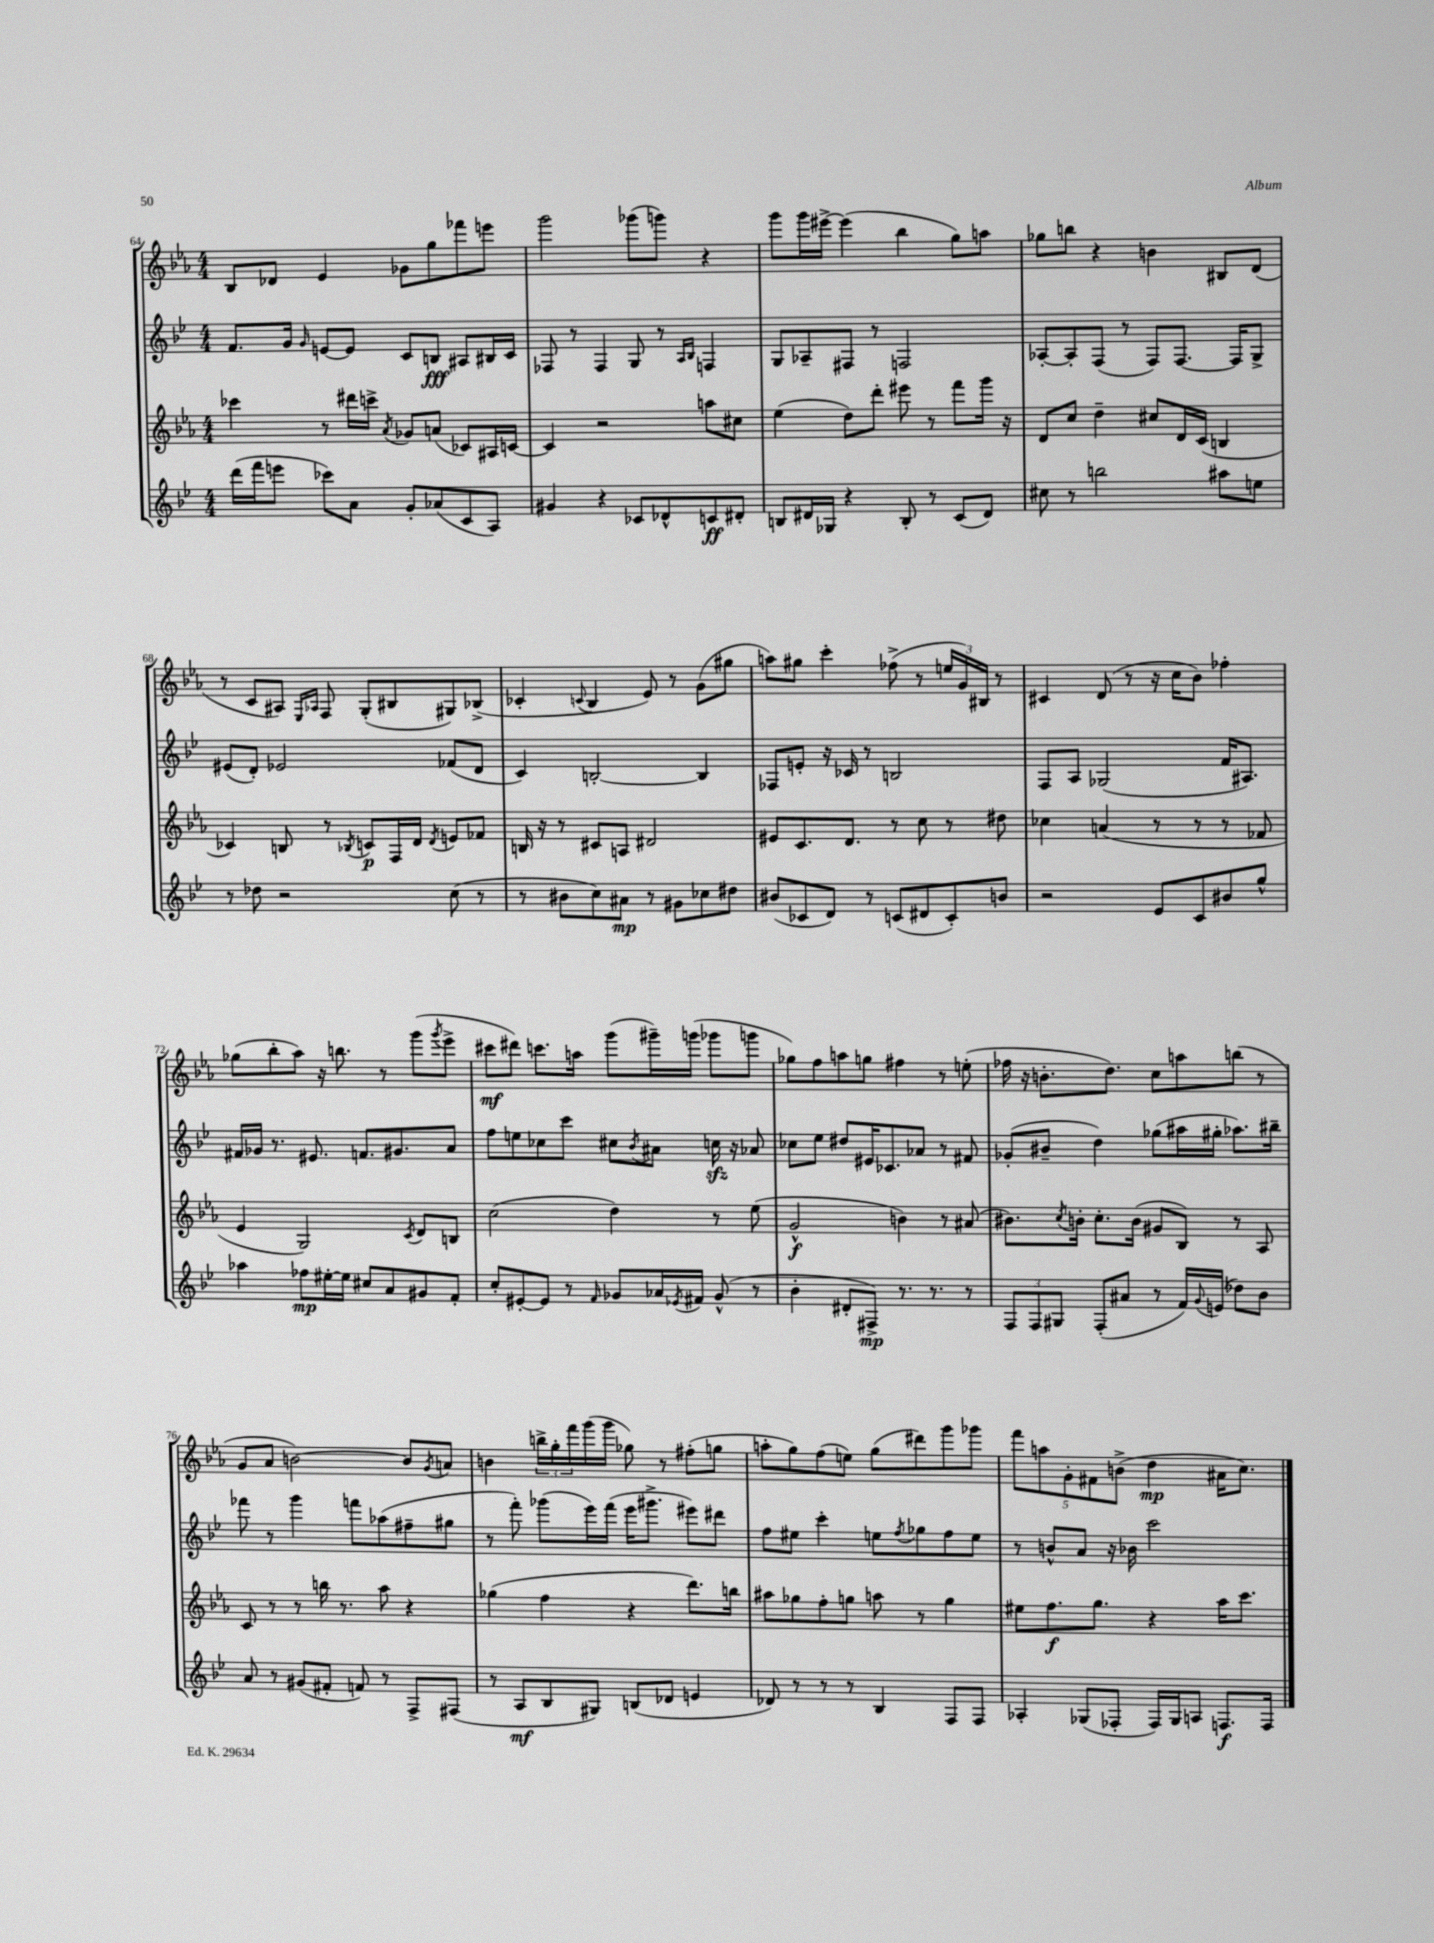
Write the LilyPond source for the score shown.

<<
\new StaffGroup <<
\new Staff = "s0" {
    \clef treble \key ees \major \numericTimeSignature \time 4/4
    bes8 des'8 ees'4 ges'8 g''8 fes'''8 e'''8 |
    g'''2 ges'''8( g'''8) r4 |
    g'''8 g'''16 eis'''16~-> eis'''4( bes''4 g''8) a''8 |
    ges''8 b''8 r4 b'4 bis8 d'8( |
    r8 c'8 ais8) \grace { ees16 aes16 } f8 g8-.( bis8 gis8) bes8->( |
    ces'4-. \appoggiatura { c'8 } bes4 ees'8) r8 g'8( gis''8 |
    a''8) gis''8 c'''4-. fes''8->( r8 \tuplet 3/2 { e''16 g'16) bis16 } r8 |
    cis'4 d'8( r8 r16 c''16 bes'8) fes''4-. |
    ges''8( bes''8-. aes''8) r16 b''8. r8 g'''8( \acciaccatura { g'''8 } ees'''8-> |
    cis'''8\mf dis'''8) c'''8. a''16 g'''8( gis'''16--) g'''16( ges'''8 g'''8 |
    ges''8) f''8 a''8 g''8 fis''4 r8 e''8-.( |
    fes''16 r16 b'8.-. d''8.) c''8 a''8 b''8( r8 |
    g'8 aes'8 b'2~) b'8 \acciaccatura { g'8 } a'8 |
    b'4 \tuplet 3/2 { b''16-> g''16-. f'''16 } g'''16( g'''16 ges''8) r8 fis''8-.( g''8 |
    a''8-. g''8) f''8( e''8) g''8( dis'''8) g'''8 ges'''8 |
    \tuplet 5/4 { f'''8 a''8 g'8-. fis'8 b'8->( } d''4\mp ais'16 c''8.) \bar "|." |
}
\new Staff = "s1" {
    \clef treble \key bes \major \numericTimeSignature \time 4/4
    f'8. g'16 \grace { g'16 } e'8~ e'8 c'8 b8\fff ais8 bis16 c'16 |
    fes8 r8 fes4 g8 r8 \grace { a16 bes16 } f4 |
    g8 aes8-- fis8 r8 f2 |
    aes8~-. aes8-. f8( r8 f8) f8.~ f16 g8-> |
    eis'8( d'8-.) ees'2 fes'8( d'8 |
    c'4) b2~-. b4 |
    fes8 e'8-. r16 ces'16 r8 b2 |
    f8 a8 ges2( f'16 ais8.) |
    fis'16 ges'16 r8. eis'8. f'8. gis'8. a'8 |
    f''8 e''8 ces''8 c'''8 cis''8 \acciaccatura { bes'8 } ais'8 c''16\sfz r16 aes'8 |
    ces''8 ees''8 dis''8 eis'16 ces'8. aes'8 r8 fis'8 |
    ges'8-.( bis'8-- d''4) ges''8( ais''16 gis''16-. aes''8.) bis''16-- |
    fes'''8 r8 g'''4 f'''8 aes''8( fis''8-- gis''8 |
    r8 f'''8-.) ges'''8( ees'''16) f'''16( ees'''16 gis'''8.-> eis'''8) dis'''8 |
    f''8 eis''8 c'''4-. e''8 \acciaccatura { f''8 } ges''8 f''8 e''8 |
    r8 b'8-^ a'8 r16 bes'16 c'''2 \bar "|." |
}
\new Staff = "s2" {
    \clef treble \key ees \major \numericTimeSignature \time 4/4
    ces'''4 r8 dis'''16 c'''16-> \acciaccatura { aes'8 } ges'8 a'8( ces'8) ais16 c'16~ |
    c'4 r2 a''8 cis''8 |
    ees''4( d''8) d'''8-. eis'''8 r8 f'''8 g'''16 r16 |
    d'8 c''8 d''4-- cis''8 d'16 c'16( b4 |
    ces'4) b8 r8 \acciaccatura { bes8 } c'8\p f16 d'16 \acciaccatura { d'8 } e'8 fes'8 |
    b16 r16 r8 cis'8 a8 dis'2 |
    eis'8 c'8. d'8. r8 c''8 r8 dis''8 |
    ces''4 a'4( r8 r8 r8 fes'8 |
    ees'4 g2) \acciaccatura { c'8 } d'8 b8 |
    c''2( d''4) r8 ees''8( |
    g'2-^\f b'4) r8 ais'8( |
    bis'8.) \acciaccatura { c''8 } b'16-. c''8.-. b'16( gis'8 bes8) r8 aes8 |
    c'8 r8 r8 b''16 r8. aes''8 r4 |
    ges''4( f''4 r4 d'''8.) b''16 |
    ais''8 ges''8 f''8-. g''8 a''8 r8 g''4 |
    eis''8 f''8.\f g''8. r4 aes''16 c'''8. \bar "|." |
}
\new Staff = "s3" {
    \clef treble \key bes \major \numericTimeSignature \time 4/4
    d'''16( f'''16 e'''8 ces'''8) a'8 g'8-. aes'8( c'8 a8) |
    gis'4 r4 ces'8 des'8-^ c'8\ff dis'8-. |
    b8 dis'16 ges16 r4 b8-. r8 c'8( dis'8) |
    cis''8 r8 b''2 ais''8 e''8 |
    r8 des''8 r2 c''8( r8 |
    r8 bis'8 c''8) ais'8\mp r8 gis'8 ces''8 dis''8 |
    bis'8( ces'8 d'8) r8 c'8( dis'8 c'8-.) b'8 |
    r2 ees'8 c'8 bis'8 g''8-^ |
    aes''4 fes''8\mp eis''16~-. eis''16 cis''8 a'8 gis'8 f'8-. |
    c''8-. eis'8~-. eis'8 r8 \grace { f'16 } ges'8 aes'16 \acciaccatura { ees'8 } fis'16 ges'8-^( r8 |
    bes'4-. dis'8-. fis8->\mp) r8. r8. r8 |
    \tuplet 3/2 { f8 f8 gis8 } f8-.( ais'8 r8 f'16) \appoggiatura { g'8 } e'16( des''8) bes'8 |
    a'8 r8 gis'8( fis'8-. f'8) r8 f8-> fis8( |
    r8 a8\mf bes8 gis8) b8( des'8 e'4 |
    des'8) r8 r8 r8 bes4 f8 f8 |
    aes4-. ges8( fes8-. fes16) ges16 a8 f8.\f f16 \bar "|." |
}
>>
>>
\layout { \context { \Score currentBarNumber = #64 } }
